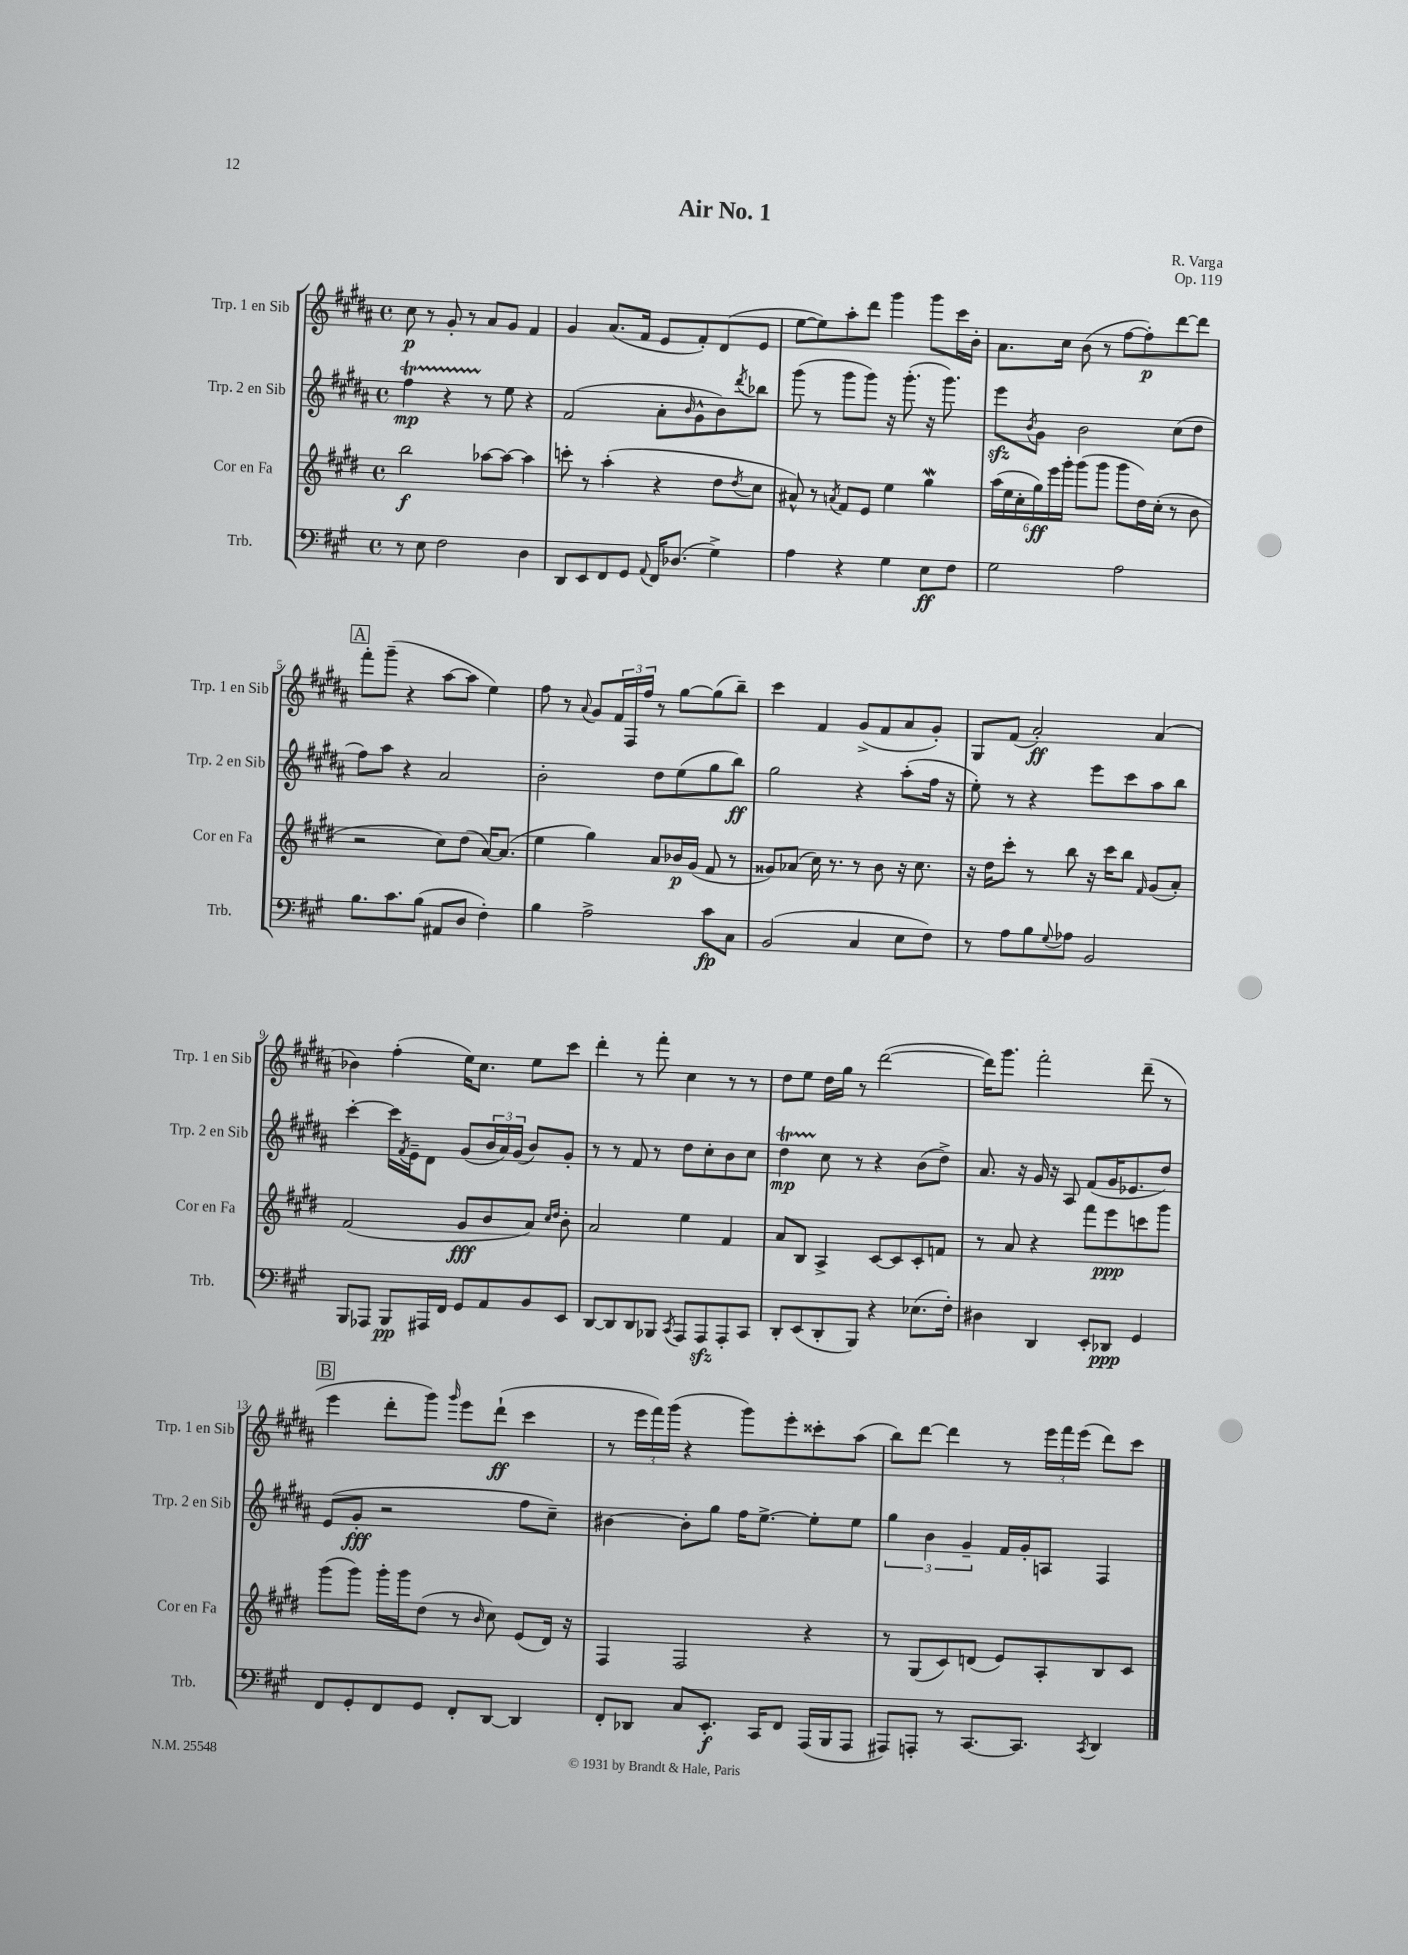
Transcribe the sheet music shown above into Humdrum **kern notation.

**kern	**dynam	**kern	**dynam	**kern	**dynam	**kern	**dynam
*part4	*part4	*part3	*part3	*part2	*part2	*part1	*part1
*staff4	*staff4	*staff3	*staff3	*staff2	*staff2	*staff1	*staff1
*I"Trb.	*	*I"Cor en Fa	*	*I"Trp. 2 en Sib	*	*I"Trp. 1 en Sib	*
*I'Trb.	*	*I'Cor en Fa	*	*I'Trp. 2 en Sib	*	*I'Trp. 1 en Sib	*
*clefF4	*	*clefG2	*	*clefG2	*	*clefG2	*
*k[f#c#g#]	*	*k[f#c#g#d#]	*	*k[f#c#g#d#a#]	*	*k[f#c#g#d#a#]	*
*M4/4	*	*M4/4	*	*M4/4	*	*M4/4	*
*met(c)	*	*met(c)	*	*met(c)	*	*met(c)	*
=1	=1	=1	=1	=1	=1	=1	=1
8r	.	2bb\	f	4ff#T\	mp	8cc#\	p
8E\	.	.	.	.	.	8r	.
2F#\	.	.	.	4r	.	8g#'/	.
.	.	.	.	.	.	8r	.
.	.	[8aa-X\L	.	8r	.	8a#/L	.
.	.	8aa-\J_	.	8ee\	.	8g#/J	.
4D\	.	4aa-\]	.	4r	.	4f#/	.
=2	=2	=2	=2	=2	=2	=2	=2
8DD/L	.	8cccn'\	.	(2f#/	.	4g#/	.
8EE/	.	8r	.	.	.	.	.
8FF#/	.	(4aa'\	.	.	.	(8.a#/L	.
8GG#/J	.	.	.	.	.	.	.
.	.	.	.	.	.	16f#/Jk	.
8qqAA/	.	.	.	.	.	.	.
16FF#/KL	.	4r	.	8a#'\L	.	8e/L	.
(8.D-X/J	.	.	.	.	.	.	.
.	.	.	.	16qqb/	.	.	.
.	.	.	.	8g#^^\	.	8f#'/)	.
4G#^\)	.	8dd#\L	.	8b\)	.	(8d#/	.
.	.	8qdd#/	.	8qddd#/	.	.	.
.	.	8cc#\J	.	8bb-X\J	.	8e/J	.
=3	=3	=3	=3	=3	=3	=3	=3
4A\	.	8a#X^^/)	.	(8ggg#\	.	[8ee\L	.
.	.	8r	.	8r	.	8ee\])	.
.	.	8qan/	.	.	.	.	.
4r	.	8f#/L	.	8ggg#\L	.	8aa#'\	.
.	.	8e/J	.	8ggg#\J)	.	8ddd#\J	.
4G#\	.	4ee\	.	16r	.	4ggg#\	.
.	.	.	.	(8.ggg#'\	.	.	.
8E\L	ff	4gg#W\	.	16r	.	8ggg#\L	.
.	.	.	.	8.ggg#\)	.	.	.
8F#\J	.	.	.	.	.	16ccc#\L	.
.	.	.	.	.	.	16b'\JJ	.
=4	=4	=4	=4	=4	=4	=4	=4
2G#\	.	(24aa\LL	.	8eeezz\L	.	8.a#\L	.
.	.	24ee\	.	.	.	.	.
.	.	24cc#'\	.	.	.	.	.
.	.	.	.	8qb/	.	.	.
.	.	24gg#\)	ff	8g#\J	.	.	.
.	.	24eee\	.	.	.	.	.
.	.	.	.	.	.	16cc#\Jk	.
.	.	24ggg#'\JJ	.	.	.	.	.
.	.	(8ggg#\L	.	2b\	.	(8b\	.
.	.	8ggg#\J	.	.	.	8r	.
2A\	.	8ggg#\L	.	.	.	[8ff#\L	.
.	.	16dd#\L)	.	.	.	8ff#'\])	p
.	.	(16cc#'\JJ	.	.	.	.	.
.	.	8r	.	(8cc#\L	.	[8ddd#\	.
.	.	8b\	.	8dd#\J	.	8ddd#\J]	.
!!LO:LB:g=z
!!LO:REH:place=s1:t=A
=5	=5	=5	=5	=5	=5	=5	=5
8.B\L	.	2r	.	8ff#\L)	.	8fff#'\L	.
.	.	.	.	8aa#\J	.	(8ggg#~\J	.
8.c#\	.	.	.	.	.	.	.
.	.	.	.	4r	.	4r	.
(8B\J	.	.	.	.	.	.	.
8AA#X/L	.	8cc#\L)	.	2a#/	.	[8aa#\L	.
8D/J	.	(8dd#\J	.	.	.	8aa#\J]	.
4F#'\)	.	[16a/KL)	.	.	.	4ee\)	.
.	.	(8.a/J]	.	.	.	.	.
=6	=6	=6	=6	=6	=6	=6	=6
4B\	.	4ee\	.	2b'\	.	8ff#\	.
.	.	.	.	.	.	8r	.
.	.	.	.	.	.	8qqa#/	.
2A^\	.	4gg#\)	.	.	.	8g#/L	.
.	.	.	.	.	.	24f#/L	.
.	.	.	.	.	.	24F#/	.
.	.	.	.	.	.	24ff#/JJ	.
.	.	8a/L	.	8dd#\L	.	8r	.
.	.	16b-X/L	p	(8ee\	.	[8gg#\L	.
.	.	(16g#/JJ	.	.	.	.	.
8c#\L	fp	8f#/	.	8gg#\	.	(8gg#\]	.
8C#\J	.	8r	.	8bb\J)	ff	8bb~\J)	.
=7	=7	=7	=7	=7	=7	=7	=7
(2BB/	.	8g##X/L)	.	2gg#\	.	4ccc#\	.
.	.	(8a-X/J	.	.	.	.	.
.	.	16cc#\)	.	.	.	4f#/	.
.	.	8.r	.	.	.	.	.
4C#/	.	8r	.	4r	.	(8g#^/L	.
.	.	8b\	.	.	.	8f#/	.
8E\L	.	16r	.	(8aa#'\L	.	8a#/	.
.	.	8.cc#\	.	.	.	.	.
8F#\J)	.	.	.	16ff#\Jk	.	8g#'/J)	.
.	.	.	.	16r	.	.	.
=8	=8	=8	=8	=8	=8	=8	=8
8r	.	16r	.	8ee'\)	.	8G#/L	.
.	.	16dd#\KL	.	.	.	.	.
8A\L	.	8ccc#'\J	.	8r	.	(8f#/J	.
8B\	.	8r	.	4r	.	2a#'/)	ff
8qqG#/	.	.	.	.	.	.	.
8A-X\J	.	8bb\	.	.	.	.	.
2BB/	.	16r	.	8eee\L	.	.	.
.	.	16ccc#\KL	.	.	.	.	.
.	.	8bb\J	.	8ccc#\	.	.	.
.	.	16qqf#/	.	.	.	.	.
.	.	(8g#/L	.	8aa#\	.	(4a#/	.
.	.	8a'/J)	.	8bb\J	.	.	.
!!LO:LB:g=z
=9	=9	=9	=9	=9	=9	=9	=9
8BBB/L	.	(2f#/	.	[4ccc#'\	.	4b-X\)	.
8AAA-X/J	.	.	.	.	.	.	.
8BBB/L	pp	.	.	16ccc#\LL]	.	(4ff#'\	.
.	.	.	.	8qf#/	.	.	.
.	.	.	.	16e~\J	.	.	.
16AAA#X/L	.	.	.	8d#\J	.	.	.
16FF#/JJ	.	.	.	.	.	.	.
8GG#/L	.	8g#/L	fff	(8g#/L	.	16ee\KL)	.
.	.	.	.	.	.	8.cc#\J	.
8AA/	.	8b/	.	24b/L	.	.	.
.	.	.	.	24a#/)	.	.	.
.	.	.	.	(24g#/JJ	.	.	.
8BB/	.	8a/J)	.	8b/L)	.	8ee\L	.
.	.	16qqcc#/LL	.	.	.	.	.
.	.	16qqdd#/JJ	.	.	.	.	.
8EE/J	.	8b'\	.	8g#'/J	.	8ccc#\J	.
=10	=10	=10	=10	=10	=10	=10	=10
[8DD/L	.	2a/	.	8r	.	4ddd#'\	.
8DD/]	.	.	.	8r	.	.	.
8DD/	.	.	.	8f#/	.	8r	.
8BBB-X/J	.	.	.	8r	.	8fff#'\	.
8qCC#/	.	.	.	.	.	.	.
8AAA/L	.	4ee\	.	8dd#\L	.	4cc#\	.
8AAAzz/	.	.	.	8cc#'\	.	.	.
8AAA'/	.	4f#/	.	8b\	.	8r	.
8CC#/J	.	.	.	8cc#\J	.	8r	.
=11	=11	=11	=11	=11	=11	=11	=11
8DD'/L	.	8a/L	.	4dd#t\	mp	8dd#\L	.
(8EE/	.	8B/J	.	.	.	8ee\J	.
8DD'/	.	4A^/	.	8cc#\	.	16dd#\LL	.
.	.	.	.	.	.	16gg#\JJ	.
8BBB/J)	.	.	.	8r	.	8r	.
4r	.	[8c#/L	.	4r	.	([2ddd#\	.
.	.	8c#/]	.	.	.	.	.
(8.E-X\L	.	8c#'/	.	(8b\L	.	.	.
.	.	8fn/J	.	8dd#^\J)	.	.	.
16F#'\Jk)	.	.	.	.	.	.	.
=12	=12	=12	=12	=12	=12	=12	=12
4D#X\	.	8r	.	8.a#/	.	16ddd#\KL])	.
.	.	.	.	.	.	8.ggg#\J	.
.	.	8a/	.	.	.	.	.
.	.	.	.	16r	.	.	.
4DD/	.	4r	.	16g#/	.	2fff#'\	.
.	.	.	.	16r	.	.	.
.	.	.	.	8A#/	.	.	.
8EE'/L	.	8fff#\L	.	(8f#/L	.	.	.
8DD-X/J	ppp	8eee\	ppp	16g#/K	.	.	.
.	.	.	.	8.e-X/	.	.	.
4GG#/	.	8cccn\	.	.	.	(8ddd#~\	.
.	.	8ggg#\J	.	8dd#/J)	.	8r	.
!!LO:LB:g=z
!!LO:REH:place=s1:t=B
=13	=13	=13	=13	=13	=13	=13	=13
8FF#/L	.	(8ggg#\L	.	(8e/L	.	4eee\	.
8GG#'/	.	8ggg#\J)	.	8g#'/J	fff	.	.
8FF#/	.	16ggg#'\LL	.	2r	.	8ddd#'\L	.
.	.	16ggg#\J	.	.	.	.	.
8GG#/J	.	(8dd#\J	.	.	.	8ggg#\J)	.
.	.	.	.	.	.	16qqggg#/	.
8FF#'/L	.	8r	.	.	.	8eee\L	.
.	.	16qqb/	.	.	.	.	.
[8DD/J	.	8cc#\)	.	.	.	(8ddd#`\J	ff
4DD/]	.	(8e/L	.	8ff#\L	.	4ccc#\	.
.	.	16d#/Jk)	.	8cc#~\J)	.	.	.
.	.	16r	.	.	.	.	.
=14	=14	=14	=14	=14	=14	=14	=14
8FF#'/L	.	4F#/	.	[4b#X\	.	8r	.
8DD-X/J	.	.	.	.	.	24eee\LL	.
.	.	.	.	.	.	24fff#\)	.
.	.	.	.	.	.	(24ggg#\JJ	.
8C#/L	.	2F#/	.	8b#'\L]	.	4r	.
8.EE'/J	f	.	.	8gg#\J	.	.	.
.	.	.	.	16ff#\KL	.	8ggg#\L)	.
16CC#/KL	.	.	.	[8.ee^\J	.	.	.
8FF#/J	.	.	.	.	.	8eee'\	.
(16AAA/LL	.	4r	.	8ee'\L]	.	8ccc##X'\	.
16BBB/J	.	.	.	.	.	.	.
8AAA/J	.	.	.	8ee\J	.	(8aa#\J	.
=15	=15	=15	=15	=15	=15	=15	=15
8AAA#X/L)	.	8r	.	6gg#\	.	8bb\L)	.
8AAAn'/J	.	(8G#/L	.	.	.	[8ddd#\J	.
.	.	.	.	6b\	.	.	.
8r	.	8c#/)	.	.	.	4ddd#\]	.
.	.	.	.	6g#~/	.	.	.
[8.CC#/L	.	(8dn/J	.	.	.	.	.
.	.	8e/L)	.	16f#/LL	.	8r	.
8.CC#/J]	.	.	.	16g#'/J	.	.	.
.	.	8A'/	.	8An/J	.	24eee\LL	.
.	.	.	.	.	.	24fff#\	.
.	.	.	.	.	.	(24eee\JJ	.
8qCC#/	.	.	.	.	.	.	.
4DD/	.	8B/	.	4F#/	.	8ddd#\L)	.
.	.	8c#/J	.	.	.	8ccc#\J	.
==	==	==	==	==	==	==	==
*-	*-	*-	*-	*-	*-	*-	*-
